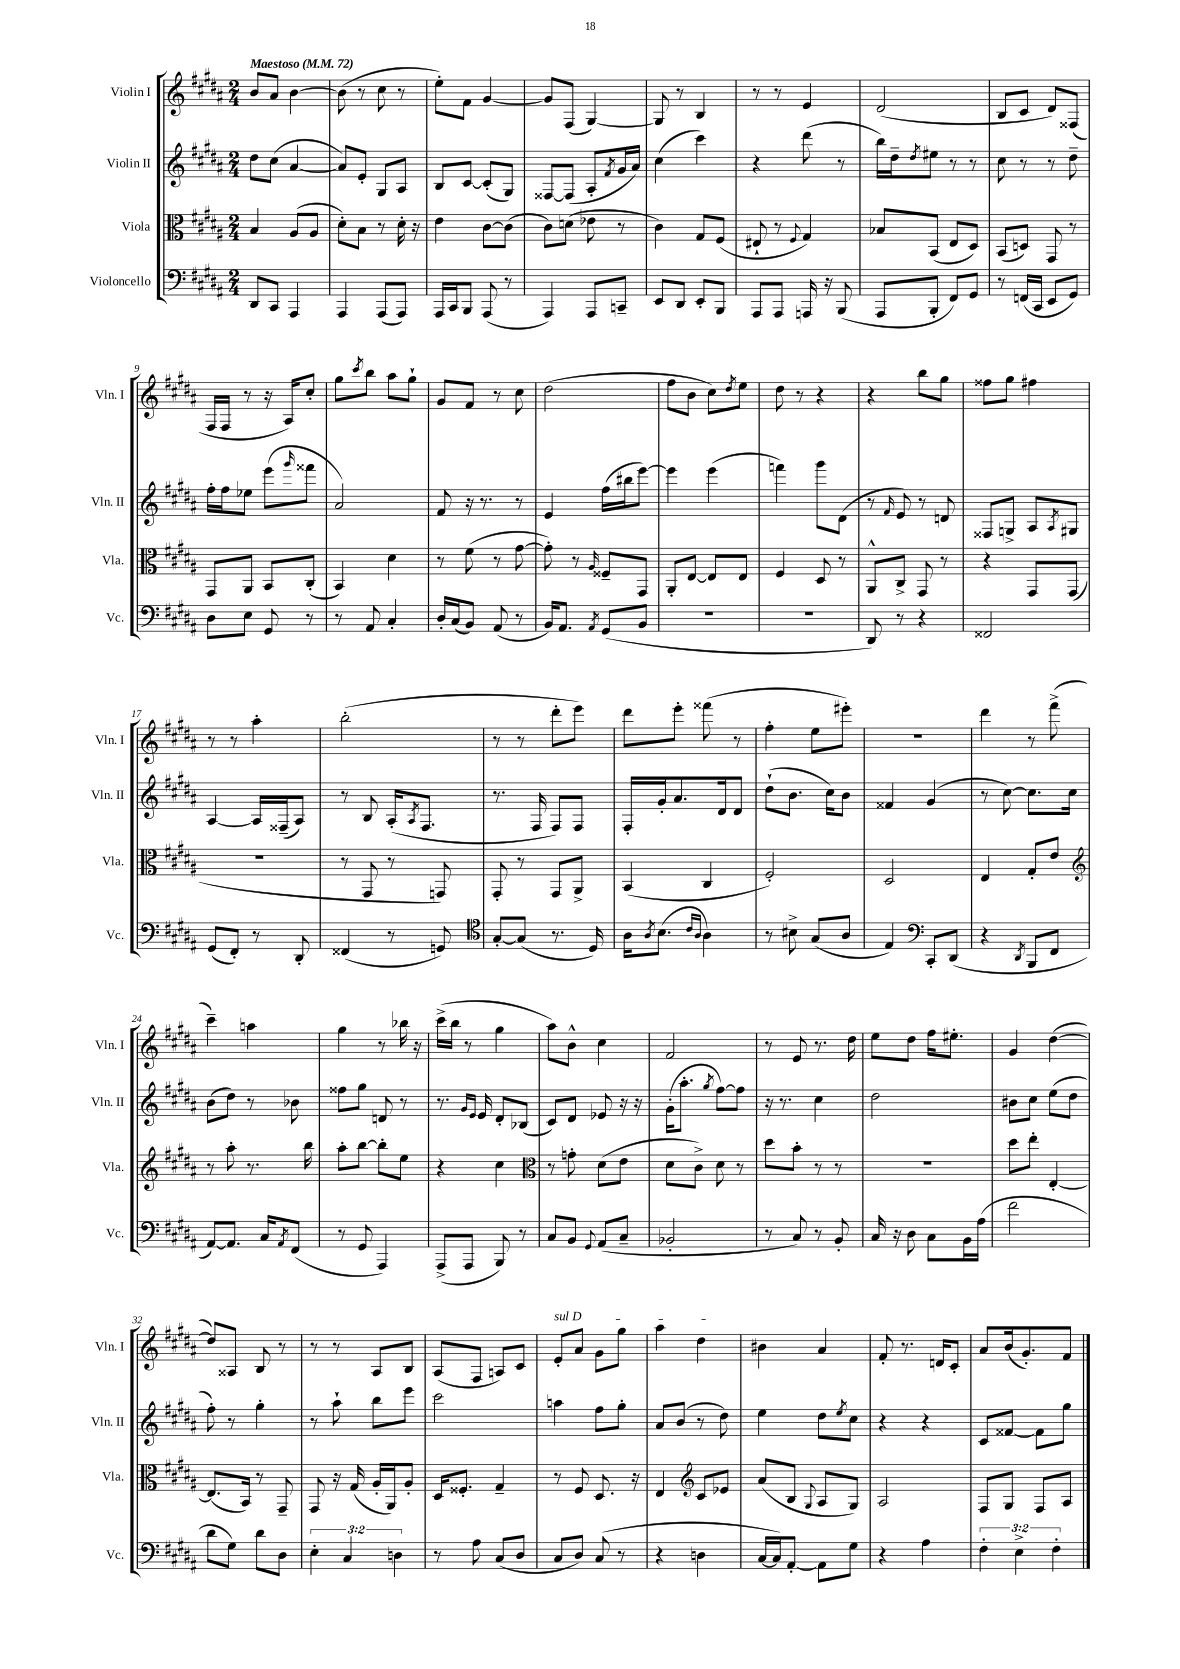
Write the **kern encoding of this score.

**kern	**kern	**kern	**kern
*staff4	*staff3	*staff2	*staff1
*clefF4	*clefC3	*clefG2	*clefG2
*k[f#c#g#d#a#]	*k[f#c#g#d#a#]	*k[f#c#g#d#a#]	*k[f#c#g#d#a#]
*M2/4	*M2/4	*M2/4	*M2/4
*MM72	*MM72	*MM72	*MM72
8DD#/L	4B/	8dd#\L	8b/L
8CC#/J	.	(8cc#\J	8a#/J
4AAA#/	(8A#/L	[4a#/	[4b\
.	8A#/J	.	.
=	=	=	=
4AAA#/	8d#'\L)	8a#/]L)	(8b\]
.	8B\J	8e'/J	8r
(8AAA#/L	8r	8G#/L	8cc#\
8AAA#/J)	16d#'\	8A#/J	8r
.	16r	.	.
=	=	=	=
16AAA#/LL	4e\	8B/L	8ee'\L)
16CC#/J	.	.	.
8BBB/J	.	[8c#/J	8f#\J
(8AAA#/	[8c#\L	(8c#'/]L	[4g#/
8r	(8c#\]J	8G#/J)	.
=	=	=	=
4AAA#/)	8c#\L)	[8F##/L	8g#/]L
.	(8d\J	(8F##/]J	(8F#/J
8AAA#/L	8e-\	8A#'/L	[4G#/)
.	.	8qf#/	.
8CC~/J	8r	16g#/L	.
.	.	16a#/JJ)	.
=	=	=	=
8EE/L	4c#\)	(4cc#\	8G#/]
8DD#/J	.	.	8r
8EE'/L	8G#/L	4ccc#\)	4B/
8BBB/J	(8F#/J	.	.
=	=	=	=
8AAA#/L	8E#`/	4r	8r
8AAA#/J	8r	.	8r
.	8qqF#/	.	.
16AAA/	4G#/)	(8ddd#\	4e/
16r	.	.	.
(8BBB/	.	8r	.
=	=	=	=
8AAA#/L	8B-/L	16bb\LL)	(2d#/
.	.	16dd#~\J	.
.	.	8qdd#/	.
8BBB'/J	(8BB/J	8ee#\J	.
8FF#/L)	8E/L	8r	.
8GG#/J	8D#/J)	8r	.
=	=	=	=
8r	(8BB/L	8cc#\	8B/L
(16FF/LL	8D/J)	8r	8c#/J
16CC#/JJ	.	.	.
8EE/L	8GG#/	8r	8d#/L)
8GG#/J)	8r	8dd#~\	(8F##/J
=	=	=	=
8D#\L	8GG#/L	16ff#'\LL	16F#/LL
.	.	16ff#\J	16F#/JJ
8E\J	8AA#/J	8ee-\J	8r
8GG#/	8BB/L	(8eee\L	16r
.	.	.	16A#/LK)
.	.	16qqggg#/	.
8r	(8C#'/J	8fff##\J	8cc#'/J
=	=	=	=
8r	4BB/)	2a#/)	8gg#\L
.	.	.	8qccc#/
8AA#/	.	.	8bb\J
4C#'/	4d#\	.	8aa#\L
.	.	.	8gg#`\J
=	=	=	=
16D#'/LL	8r	8f#/	8g#/L
(16C#/J	.	.	.
8BB/J)	(8f#\	16r	8f#/J
.	.	8.r	.
(8AA#/	8r	.	8r
8r	[8g#\	8r	8cc#\
=	=	=	=
16BB/LK)	8g#'\])	4e/	(2dd#\
8.AA#/J	.	.	.
.	8r	.	.
8qAA#/	16qqA#/	.	.
(8GG#/L	8F##~/L	(16ff#\LL	.
.	.	16bb#\J	.
8BB/J	8GG#/J	[8eee\J)	.
=	=	=	=
2r	8AA#'/L	4eee\]	8ff#\L
.	[8E/J	.	8b\J
.	8E/]L	(4eee\	8cc#\L)
.	.	.	8qdd#/
.	8E/J	.	8ee\J
=	=	=	=
2r	4F#/	4fff\)	8dd#\
.	.	.	8r
.	8D#/	8ggg#\L	4r
.	8r	(8d#\J	.
=	=	=	=
8DD#/)	8AA#^^/L	8r	4r
.	.	16qqf#/	.
8r	8C#^/J	8e/)	.
4r	8GG#/	8r	8bb\L
.	8r	8d/	8gg#\J
=	=	=	=
2FF##/	4r	8F##/L	8ff##\L
.	.	8G^/J	8gg#\J
.	8GG#/L	8A#/L	4ff#\
.	.	8qA#/	.
.	(8GG#/J	8G#/J	.
=	=	=	=
(8GG#/L	2r	[4A#/	8r
8FF#'/J)	.	.	8r
8r	.	16A#/]LL	4aa#'\
.	.	(16F##~/J	.
8DD#'/	.	8A#/J)	.
=	=	=	=
(4FF##/	8r	8r	(2bb'\
.	8GG#/	8B/	.
8r	8r	(16A#'/LK	.
.	.	8qA#/	.
.	.	8.F#/J	.
8GG/)	8GG/)	.	.
=	=	=	=
*clefC4	*	*	*
[8G#'/L	8GG#'/	8.r	8r
(8G#/]J	8r	.	8r
.	.	16F#/	.
8.r	8GG#/L	8F#/L)	8ddd#'\L
.	8AA#^/J	8F#/J	8eee\J)
16D#/)	.	.	.
=	=	=	=
16A#\LK	(4BB/	16F#'/LL	8ddd#\L
8qA#/	.	.	.
(8.B\J	.	16g#'/J	.
.	.	8.a#/	8eee'\J
16qqc#/LL	.	.	.
16qqA#/JJ	.	.	.
4A#\)	4C#/	.	(8fff##\
.	.	16d#/k	.
.	.	8d#/J	8r
=	=	=	=
8r	2F#'/)	(8dd#`\L	4ff#'\
8B#^\	.	8.b\J	.
(8G#/L	.	.	8ee\L
.	.	16cc#\LK)	.
8A#/J	.	8b\J	8eee#'\J)
=	=	=	=
4E/)	2D#/	4f##/	2r
*clefF4	*	*	*
8CC#'/L	.	(4g#/	.
(8DD#/J	.	.	.
=	=	=	=
4r	4E/	8r	4ddd#\
.	.	[8cc#\)	.
8qDD#/	.	.	.
8BBB/L	8G#'/L	8.cc#\]L	8r
8FF#/J	8e/J	.	(8fff#^\
.	.	16cc#\Jk	.
=	=	=	=
*	*clefG2	*	*
[8AA#/L)	8r	(8b\L	4ccc#~\)
8.AA#/]J	8aa#'\	8dd#\J)	.
.	8.r	8r	4aa\
16C#/LK	.	.	.
8qAA#/	.	.	.
(8FF#/J	.	8b-\	.
.	16bb\	.	.
=	=	=	=
8r	8aa#'\L	8ff##\L	4gg#\
8GG#/	[8bb\J	8gg#\J	.
4AAA#/)	8bb'\]L	8d/	8r
.	8ee\J	8r	16bb-\
.	.	.	16r
=	=	=	=
(8AAA#^/L	4r	8.r	(16ccc#^\LL
.	.	.	16bb\JJ
8AAA#/J	.	.	8r
.	.	16qqg#/LL	.
.	.	16qqe/JJ	.
.	.	16e/	.
8BBB/)	4cc#\	8d#'/L	4gg#\
8r	.	(8B-/J	.
=	=	=	=
*	*clefC3	*	*
8C#/L	8r	8c#/L)	8aa#\L)
8BB/J	8g'\	8d#/J	8b^^\J
8qqGG#/	.	.	.
(8AA#/L	(8d#\L	8e-/	4cc#\
8C#~/J	8e\J	16r	.
.	.	16r	.
=	=	=	=
2BB-'/	8d#\L	(16g#'\LK	2f#/
.	.	8.aa#'\J	.
.	8c#^\J)	.	.
.	.	8qgg#/	.
.	8d#\	[8ff#\L)	.
.	8r	8ff#\]J	.
=	=	=	=
8r	8dd#\L	16r	8r
.	.	8.r	.
8C#/)	8b'\J	.	8e/
8r	8r	4cc#\	8.r
8BB'/	8r	.	.
.	.	.	16dd#\
=	=	=	=
16C#/	2r	2dd#\	8ee\L
16r	.	.	.
8D#\	.	.	8dd#\J
8C#\L	.	.	16ff#\LK
.	.	.	8.ee#'\J
16BB\L	.	.	.
(16A#\JJ	.	.	.
=	=	=	=
2f#\	8dd#\L	8b#\L	4g#/
.	8ee'\J	8cc#\J	.
.	[4E'/	(8ee\L	([4dd#\
.	.	8dd#\J	.
=	=	=	=
8d#\L	(8.E/]L	8ff#'\)	8dd#/]L)
8G#\J)	.	8r	8A##/J
.	16BB/Jk)	.	.
8d#\L	8r	4gg#'\	8B/
8D#\J	8GG#~/	.	8r
=	=	=	=
6E'\	8GG#/	8r	8r
.	16r	8aa#`\	8r
6C#/	.	.	.
.	(16G#/	.	.
.	16A#'/LL	8bb\L	8A#/L
.	16AA#/J)	.	.
6D\	.	.	.
.	8A#'/J	8eee\J	8B/J
=	=	=	=
8r	16D#/LK	2ccc#\	(8A#/L
.	8.F##'/J	.	.
8A#\	.	.	8F#/J
(8C#/L	4G#~/	.	8A/L)
8D#/J	.	.	8c#/J
=	=	=	=
8C#/L	8r	4aa\	8e'/L
8D#/J)	8F#/	.	8a#/J
(8C#/	8.D#/	8ff#\L	8g#\L
8r	.	8gg#'\J	8gg#\J
.	16r	.	.
=	=	=	=
4r	4E/	8a#/L	4aa#\
.	.	(8b/J	.
*	*clefG2	*	*
4D\	8c#/L	8r	4dd#\
.	8e-/J	8dd#\)	.
=	=	=	=
[16C#/LL	(8a#/L	4ee\	4b#\
16C#/]J)	.	.	.
[8AA#'/J	8B/J	.	.
.	8qqG#/	.	.
8AA#\]L	8A#/L	8dd#\L	4a#/
.	.	8qee/	.
8G#\J	8G#/J)	8cc#\J	.
=	=	=	=
4r	2A#/	4r	8f#'/
.	.	.	8.r
4A#\	.	4r	.
.	.	.	16d/LK
.	.	.	8c#'/J
=	=	=	=
6F#'\	8F#/L	8c#/L	8a#/L
.	8G#/J	[8f##/J	(16b/k
6E^\	.	.	.
.	.	.	8.g#'/)
.	8F#/L	8f##\]L	.
6F#'\	.	.	.
.	8A#/J	8gg#\J	8f#/J
==	==	==	==
*-	*-	*-	*-
